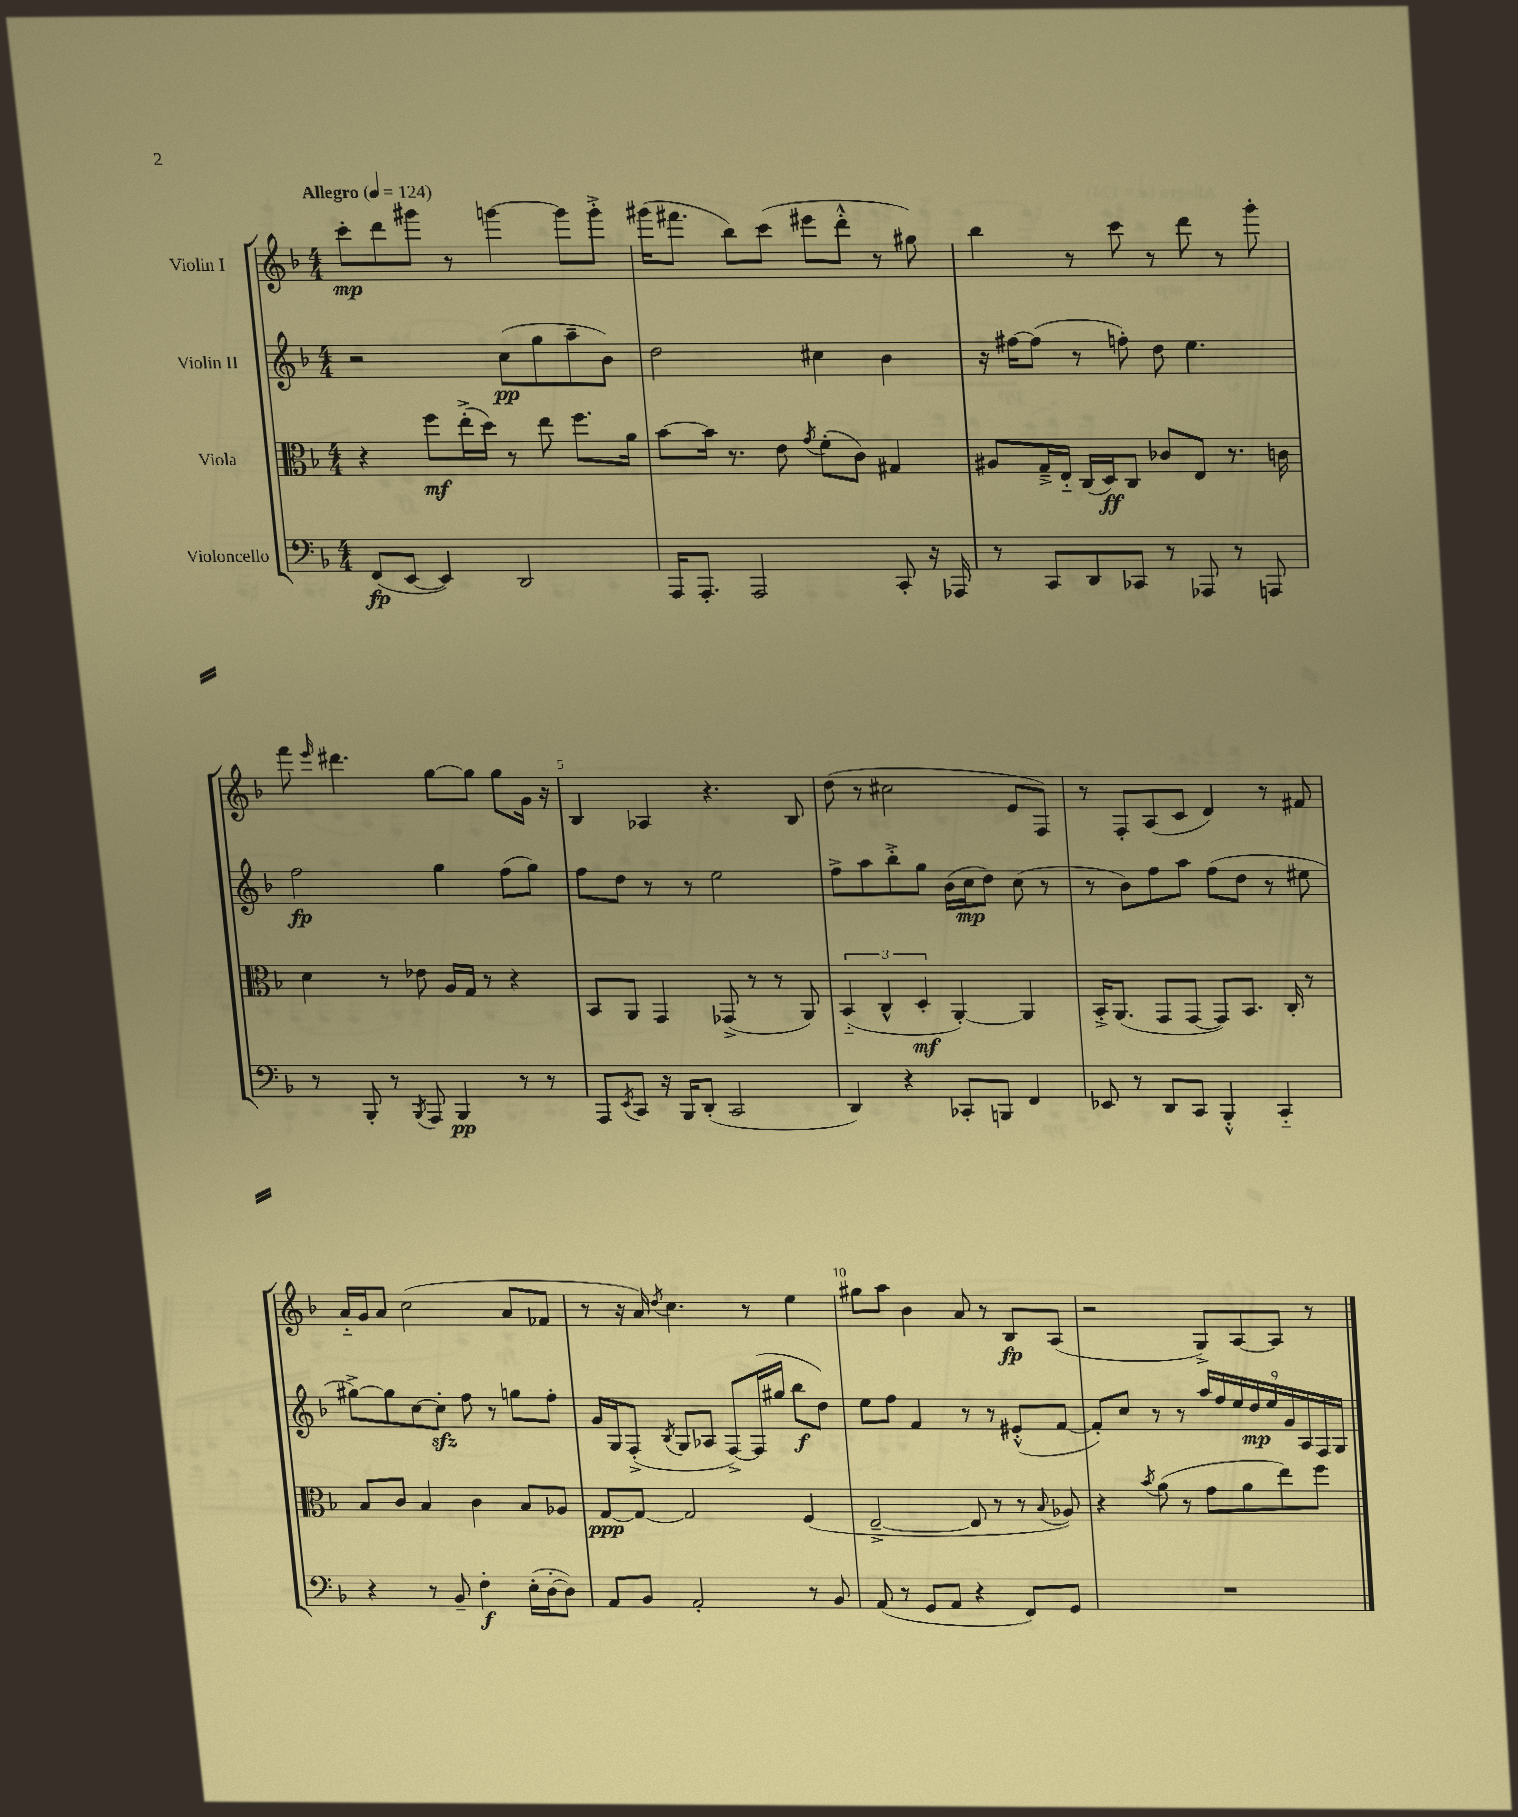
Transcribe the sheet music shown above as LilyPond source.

<<
\new StaffGroup <<
\new Staff = "s0" \with { instrumentName = "Violin I" } {
    \clef treble \key f \major \numericTimeSignature \time 4/4 \tempo "Allegro" 4 = 124
    c'''8-.\mp d'''8 gis'''8 r8 g'''4~ g'''8 g'''8-.-> |
    gis'''16( fis'''8. bes''8) c'''8( eis'''8 d'''8-.-^ r8 gis''8) |
    bes''4 r8 c'''8 r8 d'''8 r8 g'''8-. |
    f'''8 \grace { e'''16 } dis'''4. g''8~ g''8 g''8 g'16 r16 |
    bes4 aes4 r4. bes8 |
    d''8( r8 cis''2 e'8 f8) |
    r8 f8-. a8( c'8 d'4) r8 fis'8 |
    a'16-_ g'16 a'8 c''2( a'8 fes'8 |
    r8 r16 a'16) \acciaccatura { d''8 } c''4. r8 e''4 |
    gis''8 a''8 bes'4 a'8 r8 bes8\fp a8( |
    r2 g8->) a8~ a8 r8 \bar "|." |
}
\new Staff = "s1" \with { instrumentName = "Violin II" } {
    \clef treble \key f \major \numericTimeSignature \time 4/4
    r2 c''8\pp( g''8 a''8-- bes'8) |
    d''2 cis''4 bes'4 |
    r16 fis''16~ fis''8( r8 f''8-.) d''8 e''4. |
    f''2\fp g''4 f''8( g''8) |
    f''8 d''8 r8 r8 e''2 |
    f''8-> a''8 bes''8-.-> g''8 bes'16( c''16\mp d''8) c''8( r8 |
    r8 bes'8) f''8 a''8 f''8( d''8 r8 eis''8 |
    gis''8~->) gis''8 c''8~ c''8-.\sfz f''8 r8 g''8 f''8-. |
    g'16 g16 f8-.->( \acciaccatura { bes8 } g8 aes8 f8~->) f16( gis''16 bes''8\f d''8) |
    e''8 f''8 f'4 r8 r8 eis'8-.-^( f'8~ |
    f'8-.) c''8 r8 r8 \tuplet 9/8 { a''16 f''16 e''16 d''16\mp e''16 g'16 a16 f16 g16 } \bar "|." |
}
\new Staff = "s2" \with { instrumentName = "Viola" } {
    \clef alto \key f \major \numericTimeSignature \time 4/4
    r4 f''8\mf e''16-.->( d''16) r8 e''8 f''8. a'16 |
    bes'8~ bes'16 r8. e'8 \acciaccatura { g'8 } f'8-.( c'8) gis4 |
    ais8 g16---> e16-_ c16( d16\ff) c8 ces'8 e8 r8. c'16 |
    d'4 r8 ees'8 a16 g16 r8 r4 |
    bes,8 a,8 g,4 ges,8->( r8 r8 a,8) |
    \tuplet 3/2 { bes,4-_( c4-^ d4-.\mf } a,4~-.) a,4 |
    bes,16-.-> a,8.( g,8 g,8~ g,8) bes,8. c16-. r8 |
    bes8 c'8 bes4 c'4 bes8 aes8 |
    g8~\ppp g8~ g2 f4( |
    e2~---> e8 r8 r8 \appoggiatura { bes8 } aes8) |
    r4 \acciaccatura { bes'8 } a'8( r8 g'8 a'8 e''8) f''8 \bar "|." |
}
\new Staff = "s3" \with { instrumentName = "Violoncello" } {
    \clef bass \key f \major \numericTimeSignature \time 4/4
    f,8\fp( e,8~ e,4) d,2 |
    a,,16 a,,8.-. a,,2 c,8-. r16 aes,,16 |
    r8 c,8 d,8 ces,8 r8 aes,,8 r8 a,,8 |
    r8 bes,,8-. r8 \acciaccatura { bes,,8 } a,,8 bes,,4\pp r8 r8 |
    a,,8 \acciaccatura { e,8 } c,8 r16 bes,,16 d,8-.( c,2 |
    d,4) r4 ces,8-. b,,8 f,4 |
    ees,8 r8 d,8 c,8 bes,,4-.-^ c,4-_ |
    r4 r8 bes,8-- f4-.\f e16-.( d16~-. d8) |
    a,8 bes,8 a,2-. r8 bes,8 |
    a,8( r8 g,8 a,8 r4 f,8) g,8 |
    R1 \bar "|." |
}
>>
>>
\layout { \context { \Score \override BarNumber.break-visibility = ##(#f #t #t) barNumberVisibility = #(every-nth-bar-number-visible 5) } }
